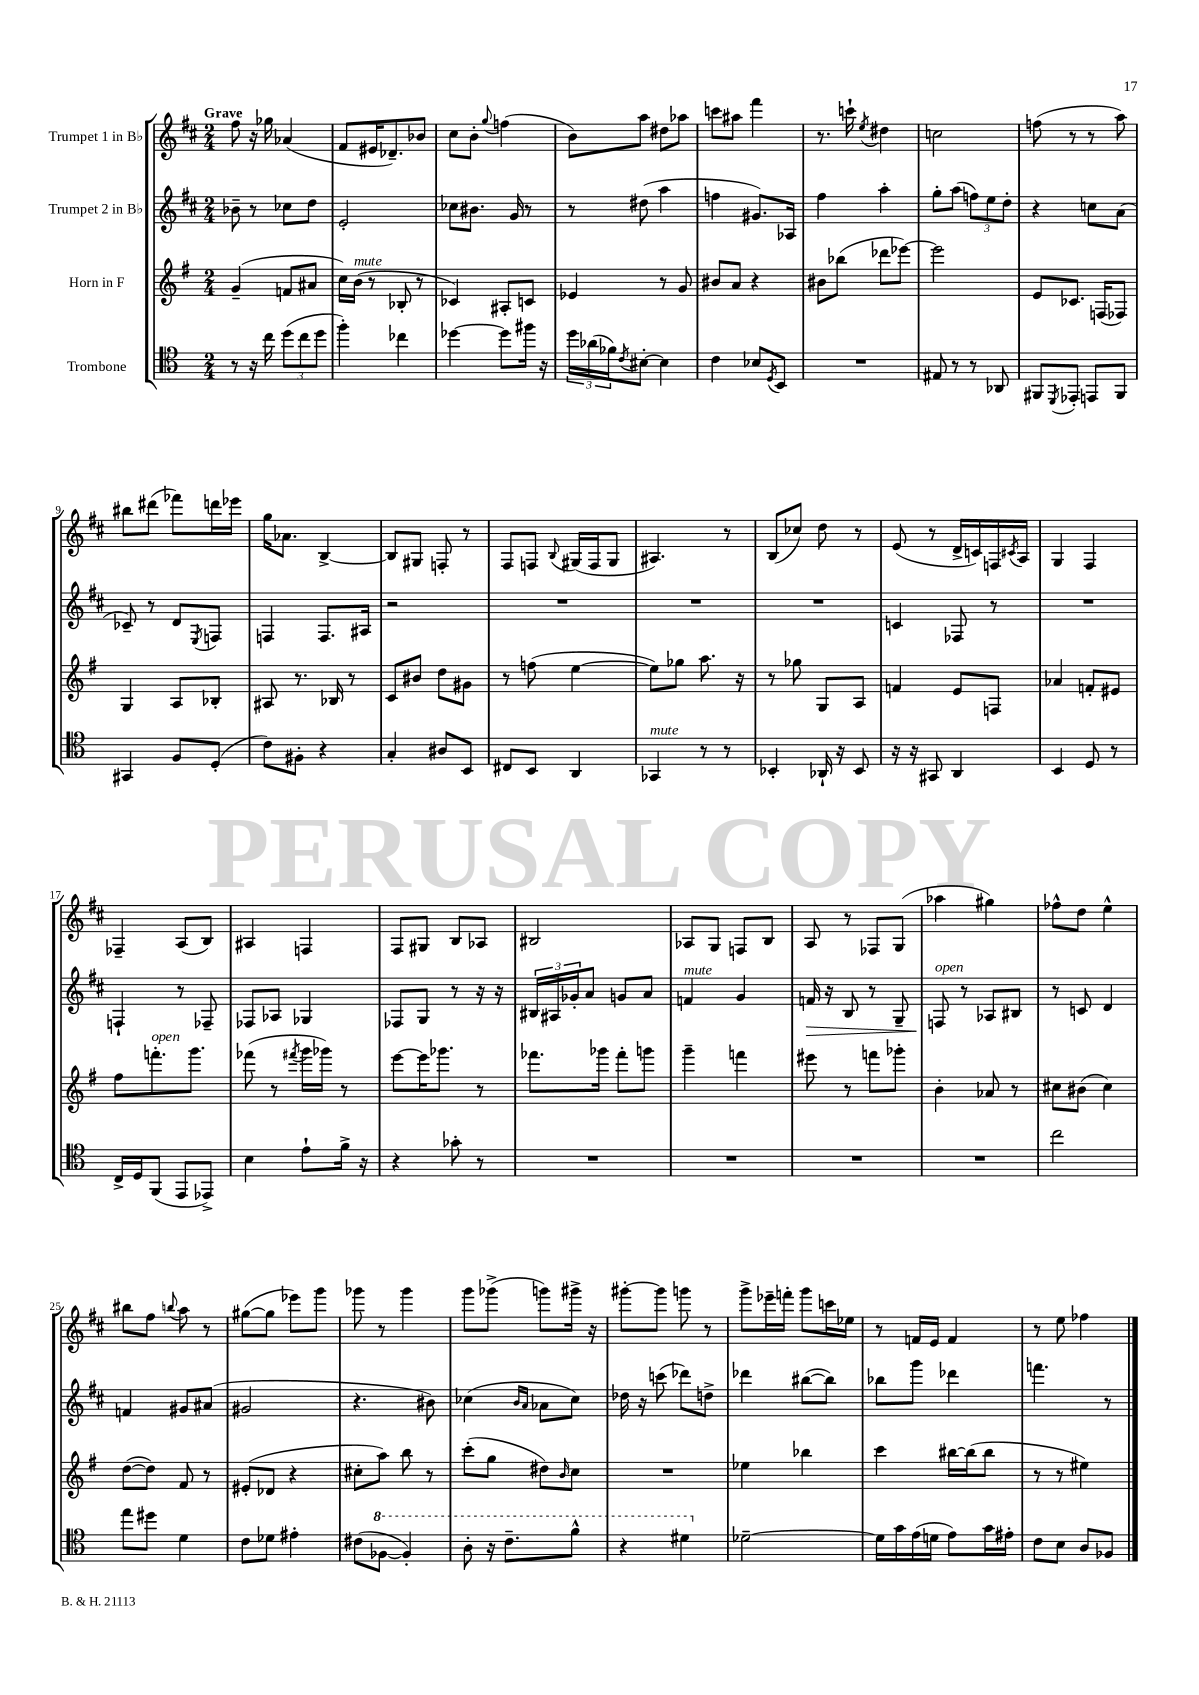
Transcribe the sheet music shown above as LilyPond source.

<<
\new StaffGroup <<
\new Staff = "s0" \with { instrumentName = "Trumpet 1 in Bb" } {
    \clef treble \key d \major \numericTimeSignature \time 2/4 \tempo "Grave"
    fis''8 r16 ges''16 aes'4( |
    fis'8 eis'16 des'8.--) bes'8 |
    cis''8 b'8-. \appoggiatura { g''8 } f''4( |
    b'8) a''8 dis''8 aes''8 |
    c'''8 ais''8 fis'''4 |
    r8. c'''16-! \acciaccatura { e''8 } dis''4 |
    c''2 |
    f''8( r8 r8 a''8) |
    bis''8 dis'''8( fes'''8) d'''16 ees'''16 |
    g''16 aes'8. b4~-> |
    b8 gis8 f8-. r8 |
    fis8 f8 \appoggiatura { b8 } gis16( f16 gis8 |
    ais4.) r8 |
    b8( ces''8) d''8 r8 |
    e'8( r8 d'16-> c'16) f16 \acciaccatura { cis'8 } a16 |
    g4 fis4 |
    fes4-- a8( b8) |
    ais4 f4 |
    fis8 gis8 b8 aes8 |
    bis2 |
    aes8 g8 f8 b8 |
    a8 r8 fes8 g8( |
    aes''4 gis''4) |
    fes''8-^ d''8 e''4-^ |
    bis''8 fis''8 \appoggiatura { b''8 } a''8 r8 |
    gis''8~( gis''8 ees'''8) g'''8 |
    ges'''8 r8 ges'''4 |
    g'''8 ges'''8->( g'''8) gis'''16-> r16 |
    gis'''8~-. gis'''8 g'''8 r8 |
    g'''8-> ees'''16-- f'''16-. g'''8 c'''16 ees''16 |
    r8 f'16 e'16 f'4 |
    r8 e''8 fes''4 \bar "|." |
}
\new Staff = "s1" \with { instrumentName = "Trumpet 2 in Bb" } {
    \clef treble \key d \major \numericTimeSignature \time 2/4
    bes'8-- r8 ces''8 d''8 |
    e'2-. |
    ces''8 bis'8. g'16 r8 |
    r8 dis''8( a''4 |
    f''4 gis'8.) aes16 |
    fis''4 a''4-. |
    g''8-. a''8( \tuplet 3/2 { f''8) e''8 d''8-. } |
    r4 c''8 a'8( |
    ces'8--) r8 d'8 \acciaccatura { e8 } f8 |
    f4 f8. ais16 |
    r2 |
    R2 |
    R2 |
    R2 |
    c'4 fes8 r8 |
    R2 |
    f4-! r8 fes8-- |
    fes8 aes8 ges4 |
    fes8 g8 r8 r16 r16 |
    \tuplet 3/2 { bis16 ais16 ges'16-. } a'8 g'8 a'8 |
    f'4^\markup { \italic "mute" } g'4 |
    f'16\> r16 b8 r8 g8-- |
    f8\!^\markup { \italic "open" } r8 aes8 bis8 |
    r8 c'8 d'4 |
    f'4 gis'8 ais'8( |
    gis'2 |
    r4. bis'8) |
    ces''4( \grace { b'16 a'16 } aes'8 ces''8) |
    des''16 r16 c'''8( des'''8) d''8-> |
    des'''4 bis''8~( bis''8) |
    bes''8 g'''8 des'''4 |
    f'''4. r8 \bar "|." |
}
\new Staff = "s2" \with { instrumentName = "Horn in F" } {
    \clef treble \key g \major \numericTimeSignature \time 2/4
    g'4--( f'8 ais'8 |
    c''16) b'16^\markup { \italic "mute" }( r8 bes8-. r8 |
    ces'4) ais8-. c'8 |
    ees'4 r8 g'8 |
    bis'8 a'8 r4 |
    bis'8 bes''8( des'''8 ees'''8~) |
    ees'''2 |
    e'8 ces'8. f16( fes8) |
    g4 a8 bes8-. |
    ais8 r8. bes16 r8 |
    c'8 bis'8 d''8 gis'8 |
    r8 f''8( e''4~ |
    e''8) ges''8 a''8. r16 |
    r8 ges''8 g8 a8 |
    f'4 e'8 f8 |
    aes'4 f'8-. eis'8 |
    fis''8 f'''8.-.^\markup { \italic "open" } g'''8. |
    fes'''8( r8 \acciaccatura { fis'''8 } g'''16 ges'''16) r8 |
    e'''8~ e'''16 ges'''8. r8 |
    fes'''8. ges'''16 fes'''8-. g'''8 |
    g'''4-- f'''4 |
    eis'''8 r8 f'''8 ges'''8-. |
    b'4-. aes'8 r8 |
    cis''8 bis'8( cis''4) |
    d''8~( d''8) fis'8 r8 |
    eis'8-.( des'8 r4 |
    cis''8-. a''8) b''8 r8 |
    c'''8-.( g''8 dis''8) \grace { b'16 } c''8 |
    R2 |
    ees''4 bes''4 |
    c'''4 bis''16~ bis''16( bis''8 |
    r8 r8 eis''4) \bar "|." |
}
\new Staff = "s3" \with { instrumentName = "Trombone" } {
    \clef tenor \key c \major \numericTimeSignature \time 2/4
    r8 r16 c''16 \tuplet 3/2 { d''8( c''8 d''8 } |
    f''4-.) ces''4 |
    des''4~ des''8 fis''16 r16 |
    \tuplet 3/2 { d''16 aes'16( fes'16) } \acciaccatura { c'8 } bis8~-. bis4 |
    c'4 bes8 \acciaccatura { d8 } b,8 |
    R2 |
    eis8 r8 r8 aes,8 |
    fis,8 \acciaccatura { d,8 } ees,8-. e,8 fis,8 |
    gis,4 f8 d8-.( |
    c'8) fis8-. r4 |
    g4-. ais8 b,8 |
    cis8 b,8 a,4 |
    ges,4^\markup { \italic "mute" } r8 r8 |
    bes,4-. aes,16-! r16 bes,8 |
    r16 r16 gis,8 a,4 |
    b,4 d8 r8 |
    c16-> d16 f,8( e,8 ees,8->) |
    b4 e'8-! f'16-> r16 |
    r4 ges'8-. r8 |
    R2 |
    R2 |
    R2 |
    R2 |
    c''2 |
    e''8 dis''8 d'4 |
    c'8 des'8 eis'4-. |
    cis'8( \ottava #1 fes'8~ fes'4-.) |
    a'8-. r16 c''8.-- f''8-^ |
    r4 dis''4 \ottava #0 |
    des'2~-- |
    des'16 g'16 e'16( d'16 e'8) g'16 eis'16-. |
    c'8 b8 a8 fes8 \bar "|." |
}
>>
>>
